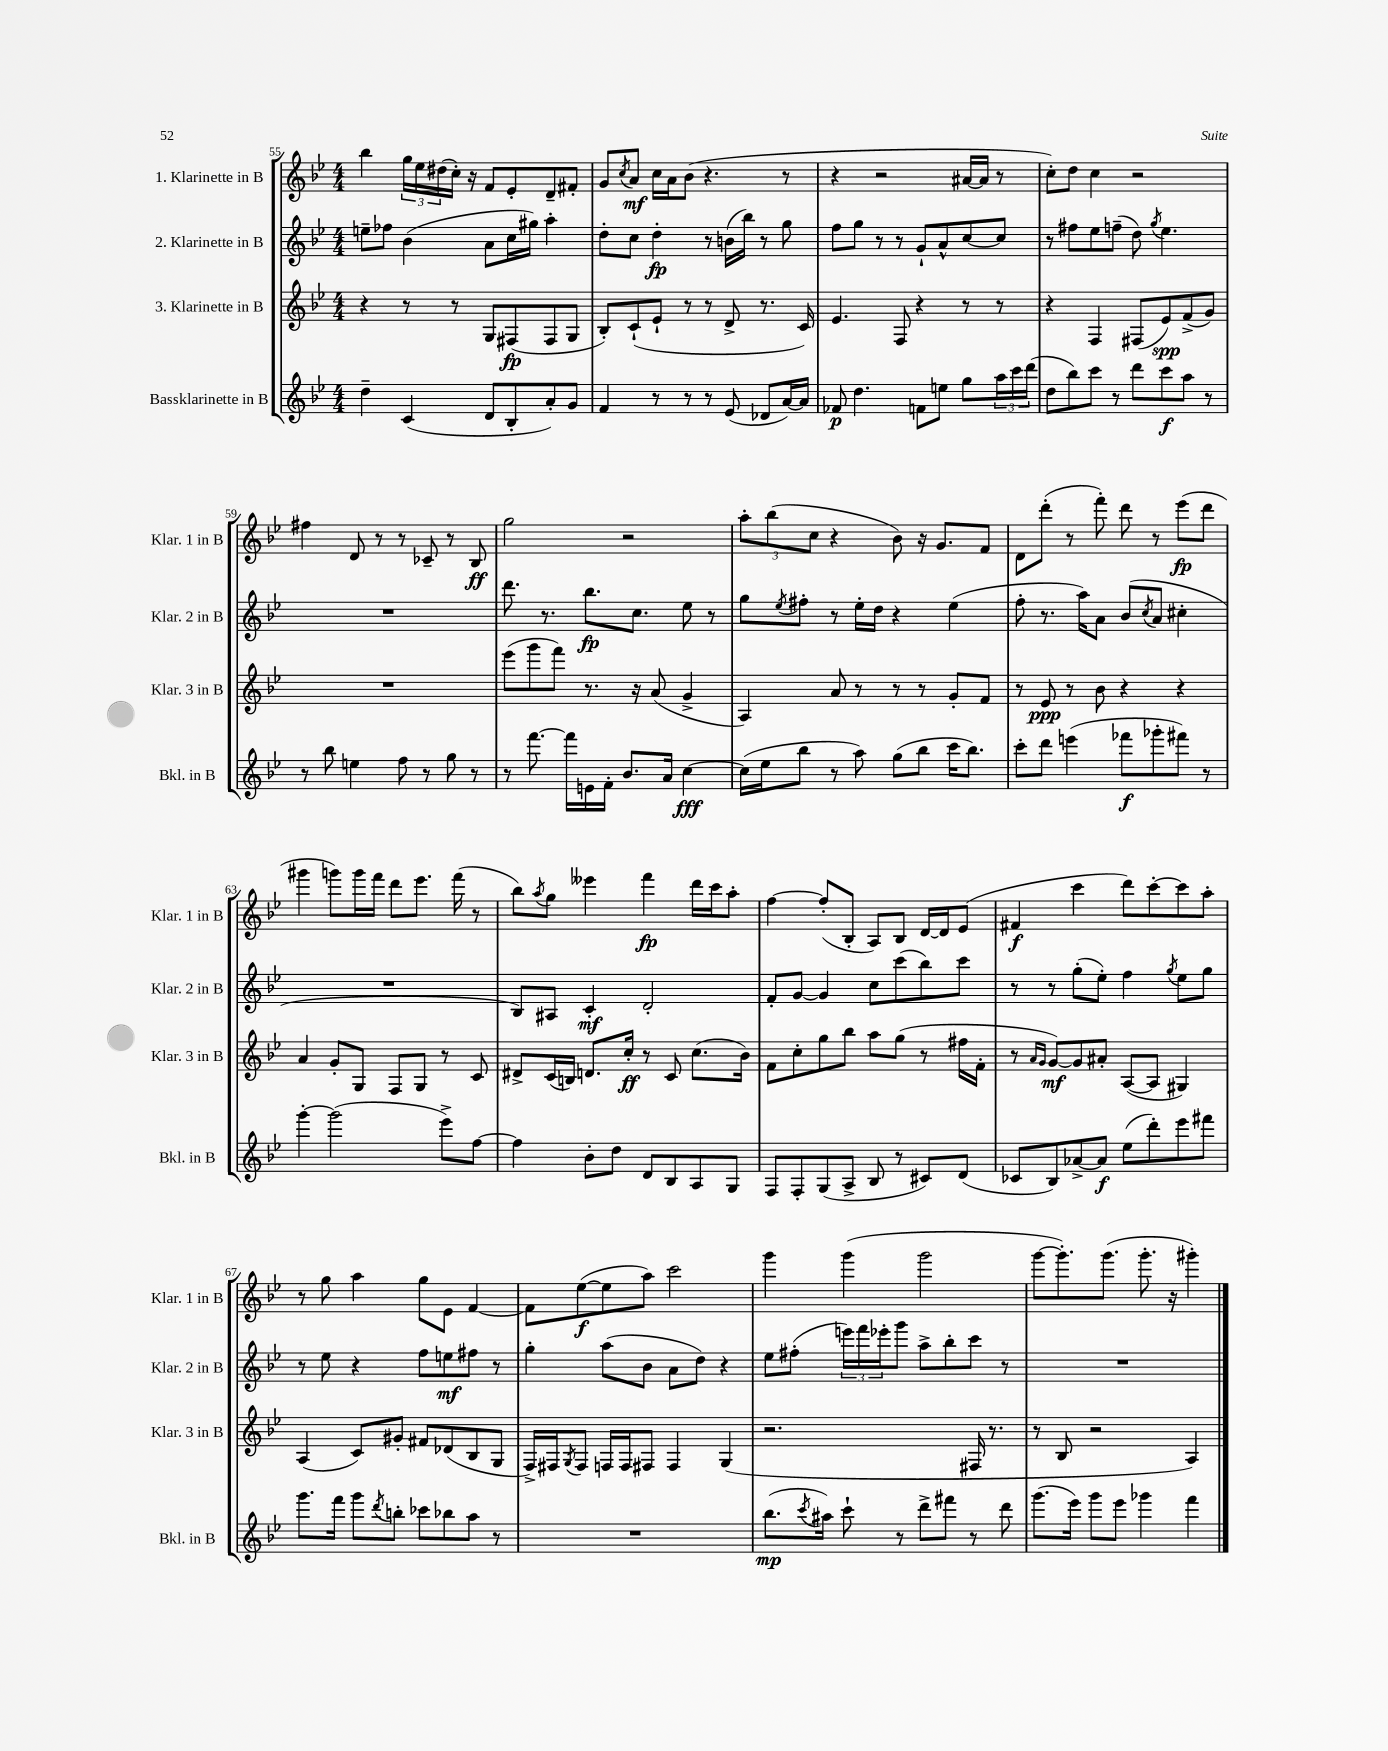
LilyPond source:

<<
\new StaffGroup <<
\new Staff = "s0" \with { instrumentName = "1. Klarinette in B" shortInstrumentName = "Klar. 1 in B" } {
    \clef treble \key bes \major \numericTimeSignature \time 4/4
    bes''4 \tuplet 3/2 { g''16 ees''16 dis''16( } c''16-.) r16 f'8 ees'8-. d'8-- fis'8-. |
    g'8 \acciaccatura { c''8 } a'8\mf c''16 a'16 bes'8( r4. r8 |
    r4 r2 ais'16~ ais'16 r8 |
    c''8-.) d''8 c''4 r2 |
    fis''4 d'8 r8 r8 ces'8-- r8 bes8\ff |
    g''2 r2 |
    \tuplet 3/2 { a''8-. bes''8( c''8 } r4 bes'8) r16 g'8. f'8 |
    d'8 d'''8-.( r8 f'''8-.) d'''8 r8 ees'''8\fp( d'''8 |
    gis'''4 g'''8) g'''16 f'''16 d'''8 ees'''8. f'''16( r8 |
    bes''8) \acciaccatura { a''8 } g''8 eeses'''4 f'''4\fp d'''16 c'''16 a''8-. |
    f''4~ f''8-.( bes8-. a8) bes8 d'16~ d'16 ees'8( |
    fis'4\f c'''4 d'''8) c'''8~-. c'''8 a''8-. |
    r8 g''8 a''4 g''8 ees'8 f'4~ |
    f'8 ees''8~\f( ees''8 a''8) c'''2 |
    g'''4 g'''4( g'''2 |
    g'''8~ g'''8.-.) g'''8.( g'''8.-. r16 gis'''4-.) \bar "|." |
}
\new Staff = "s1" \with { instrumentName = "2. Klarinette in B" shortInstrumentName = "Klar. 2 in B" } {
    \clef treble \key bes \major \numericTimeSignature \time 4/4
    e''8-- fes''8 bes'4( a'8 c''16 gis''16) a''4-. |
    d''8-. c''8 d''4-.\fp r8 b'16( bes''16) r8 g''8 |
    f''8 g''8 r8 r8 g'8-! a'8-^ c''8~ c''8 |
    r8 fis''8 ees''8 f''8--( d''8) \acciaccatura { g''8 } ees''4. |
    R1 |
    d'''8. r8. bes''8.\fp c''8. ees''8 r8 |
    g''8 \acciaccatura { ees''8 } fis''8-. r8 ees''16-. d''16 r4 ees''4( |
    f''8-. r8. a''16) a'8 bes'8( \acciaccatura { c''8 } a'8 cis''4-. |
    R1 |
    bes8) ais8 c'4-.\mf d'2-. |
    f'8-. g'8~ g'4 c''8 c'''8( bes''8) c'''8 |
    r8 r8 g''8-.( ees''8-.) f''4 \acciaccatura { g''8 } ees''8 g''8 |
    r8 ees''8 r4 f''8 e''8\mf fis''8 r8 |
    g''4-. a''8( bes'8 a'8 d''8) r4 |
    ees''8 fis''8-.( \tuplet 3/2 { e'''16) f'''16 ees'''16-. } g'''8 a''8-> bes''8-. c'''8 r8 |
    R1 \bar "|." |
}
\new Staff = "s2" \with { instrumentName = "3. Klarinette in B" shortInstrumentName = "Klar. 3 in B" } {
    \clef treble \key bes \major \numericTimeSignature \time 4/4
    r4 r8 r8 g8 fis8\fp( fis8 g8 |
    bes8-.) c'8-!( ees'8-! r8 r8 d'8-> r8. c'16) |
    ees'4. f8 r4 r8 r8 |
    r4 f4 fis8( ees'8\spp) f'8->( g'8) |
    R1 |
    ees'''8( g'''8 f'''8) r8. r16 a'8( g'4-> |
    a4) a'8 r8 r8 r8 g'8-. f'8 |
    r8 ees'8\ppp r8 bes'8 r4 r4 |
    a'4 g'8-. g8 f8 g8 r8 c'8 |
    dis'8-> c'16( b16) d'8. c''16-.\ff r8 c'8 c''8.( bes'16) |
    f'8 c''8-. g''8 bes''8 a''8 g''8( r8 fis''16 f'16-. |
    r8 \grace { a'16 g'16 } g'8~\mf) g'8 ais'8-. a8~( a8 gis4) |
    a4( c'8) gis'8-. fis'8 des'8( bes8 g8 |
    f16->) fis16 \acciaccatura { g8 } fis8 f16 f16 fis8 fis4 g4( |
    r2. fis16 r8. |
    r8 bes8 r2 a4) \bar "|." |
}
\new Staff = "s3" \with { instrumentName = "Bassklarinette in B" shortInstrumentName = "Bkl. in B" } {
    \clef treble \key bes \major \numericTimeSignature \time 4/4
    d''4-- c'4( d'8 bes8-. a'8-.) g'8 |
    f'4 r8 r8 r8 ees'8( des'8 a'16~) a'16 |
    fes'8\p d''4. f'8 e''8 g''8 \tuplet 3/2 { a''16 c'''16 d'''16( } |
    d''8 bes''8) c'''8 r8 d'''8 c'''8\f a''8 r8 |
    r8 bes''8 e''4 f''8 r8 g''8 r8 |
    r8 f'''8.~ f'''16 e'16 f'16-. bes'8. a'16 c''4~\fff |
    c''16( ees''16 bes''8 r8 a''8) g''8( bes''8 c'''16 bes''8.) |
    c'''8-. d'''8 e'''4( fes'''8\f ges'''8-. fis'''8) r8 |
    g'''4~-. g'''2( ees'''8->) f''8~ |
    f''4 bes'8-. d''8 d'8 bes8 a8 g8 |
    f8 f8-. g8( a8-> bes8 r8 cis'8) d'8( |
    ces'8 bes8) aes'8~-> aes'8\f ees''8( d'''8-.) ees'''8 fis'''8 |
    g'''8. f'''16 g'''8 \acciaccatura { d'''8 } b''8-. ces'''8 bes''8 a''8 r8 |
    R1 |
    bes''8.\mp( \acciaccatura { c'''8 } ais''16) c'''8-! r8 d'''8-> fis'''8 r8 d'''8 |
    g'''8.( ees'''16) g'''8 ees'''8 ges'''4 f'''4 \bar "|." |
}
>>
>>
\layout { \context { \Score currentBarNumber = #55 } }
